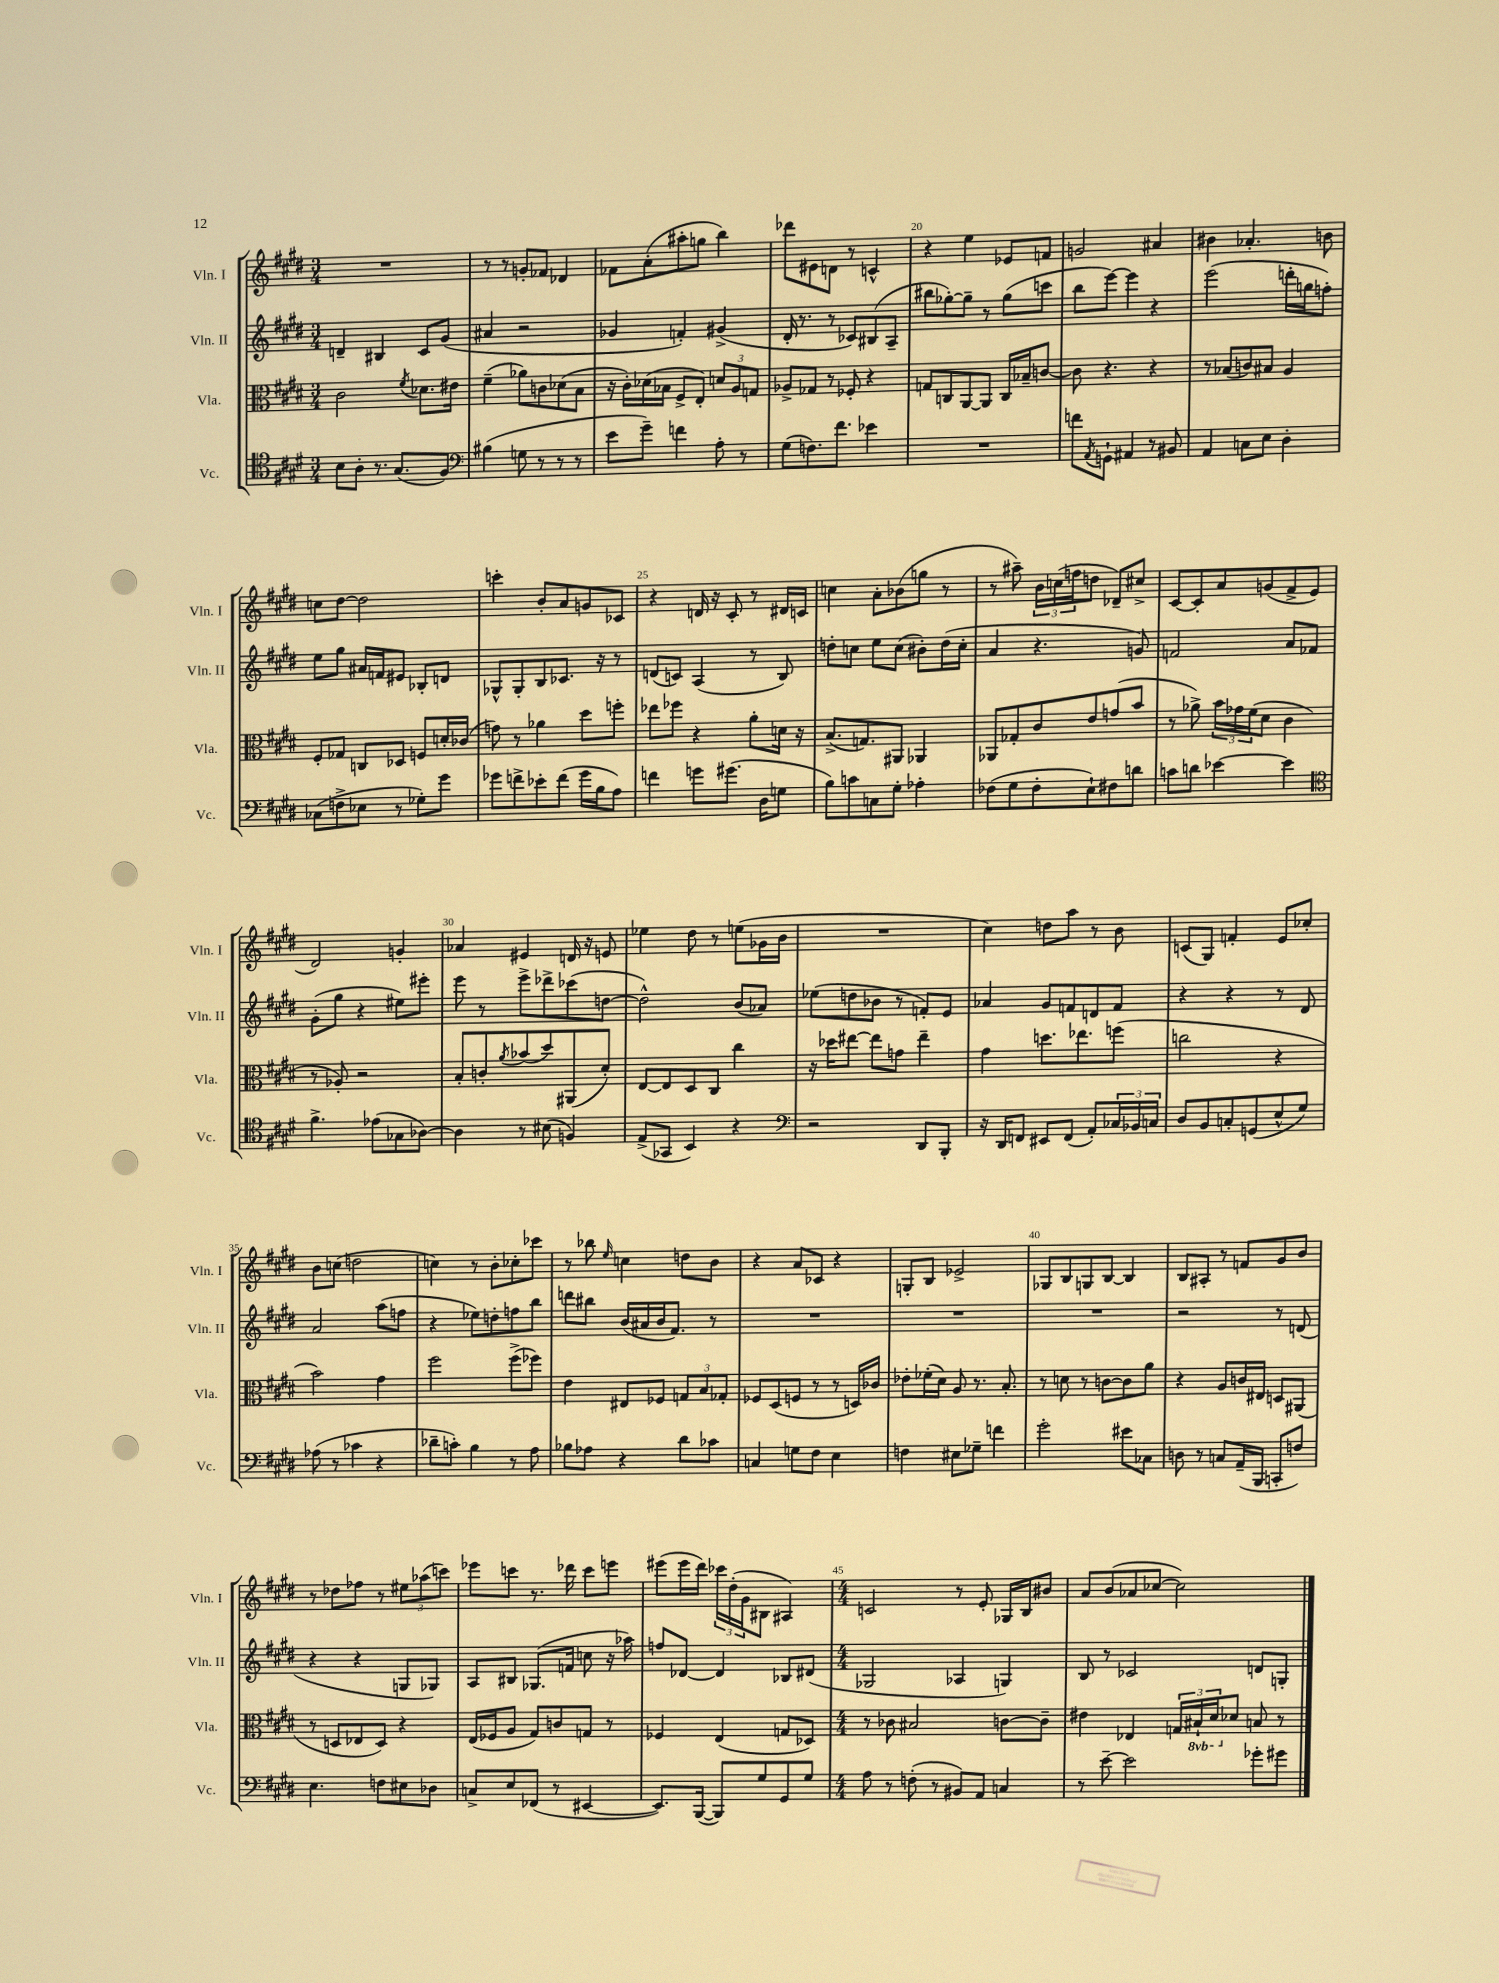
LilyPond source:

<<
\new StaffGroup <<
\new Staff = "s0" \with { instrumentName = "Vln. I" shortInstrumentName = "Vln. I" } {
    \clef treble \key e \major \numericTimeSignature \time 3/4
    R2. |
    r8 r8 g'8-. fes'8 des'4 |
    fes'8 a'8-.( ais''8-. g''8 b''4) |
    des'''8 eis'8 d'8 r8 c'4-^ |
    r4 e''4 ees'8 f'8 |
    g'2 ais'4 |
    bis'4 aes'4.-. b'8 |
    c''8 dis''8~ dis''2 |
    c'''4-. b'8-. a'8 g'8 ces'8 |
    r4 d'16 r16 cis'8-. r8 dis'16 c'16 |
    c''4 a'8-. bes'8( g''8 r8 |
    r8 ais''8--) \tuplet 3/2 { b'16 c''16( f''16 } d''8 des'8--) cis''8-> |
    cis'8~ cis'8-. a'8 g'8( fis'8-> e'8 |
    dis'2) g'4-. |
    aes'4 eis'4 d'16 r16 e'8 |
    ees''4 dis''8 r8 e''8( ges'16 b'16 |
    R2. |
    cis''4) d''8 a''8 r8 b'8 |
    c'8( gis8) f'4-. e'8 ces''8-. |
    b'8 c''8( d''2 |
    c''4) r8 b'8-. ces''8-. ces'''8 |
    r8 bes''8 \grace { e''16 } c''4 d''8 b'8 |
    r4 a'8 ces'8 r4 |
    g8-. b8 ees'2-> |
    ges8 b8 g8 b8~ b4 |
    b8 ais8-. r8 f'8 gis'8 b'8 |
    r8 des''8 fes''8 r8 \tuplet 3/2 { eis''8 aes''8( c'''8) } |
    ees'''8 c'''8 r8. des'''16 c'''8 e'''8 |
    eis'''8( eis'''16 dis'''16) \tuplet 3/2 { ces'''16 dis''16-.( gis'16 } bis8 ais4) |
    \numericTimeSignature \time 4/4 c'2 r8 e'8-. ges16 b16 bis'8 |
    a'8 b'8( aes'8 ces''8~ ces''2) \bar "|." |
}
\new Staff = "s1" \with { instrumentName = "Vln. II" shortInstrumentName = "Vln. II" } {
    \clef treble \key e \major \numericTimeSignature \time 3/4
    d'4-- bis4 cis'8 gis'8( |
    ais'4 r2 |
    ges'4 f'4-.) gis'4->( |
    dis'16-. r8. r8 ces'8) bis8( a8-- |
    bis''8 ges''8~-.) ges''8-- r8 ges''8( c'''8 |
    b''8 e'''8~) e'''4 r4 |
    e'''2( d'''16-. g''16 f''8-.) |
    e''8 gis''8 ais'16 f'16 eis'8 bes8-. d'8 |
    ges8-^ ges8-. b8 ces'8. r16 r8 |
    d'8( c'8) a4( r8 b8) |
    d''8-. c''8 e''8 c''8( bis'8-.) d''16( c''16-. |
    a'4 r4. g'8) |
    f'2 a'8 fes'8 |
    gis'8-.( gis''8 r4 eis''8) eis'''8-. |
    e'''8 r8 e'''8-> des'''8-> ces'''8( d''8~ |
    d''2-^) b'8( aes'8) |
    ees''8( d''8 bes'8 r8 f'8-.) e'8 |
    aes'4 gis'8 f'8 d'8 f'8 |
    r4 r4 r8 dis'8 |
    a'2 a''8( f''8 |
    r4 ees''8) d''8-. f''8 b''8 |
    d'''8 bis''8 b'16( ais'16 b'16 fis'8.) r8 |
    R2. |
    R2. |
    R2. |
    r2 r8 d'8( |
    r4 r4 g8 ges8) |
    a8 bis8 ges8.( f'16 c''8 r16 aes''16) |
    f''8 des'8~ des'4 bes8 dis'8( |
    \numericTimeSignature \time 4/4 ges2 aes4 g4) |
    b8 r8 ces'2 d'8 g8-. \bar "|." |
}
\new Staff = "s2" \with { instrumentName = "Vla." shortInstrumentName = "Vla." } {
    \clef alto \key e \major \numericTimeSignature \time 3/4 \set Staff.ottavationMarkups = #ottavation-simple-ordinals
    cis'2 \acciaccatura { fis'8 } des'8. eis'16 |
    fis'4--( aes'8) c'8 des'8( b8 |
    r16 cis'16-.) des'16( bes16 fis8-> e8-.) \tuplet 3/2 { d'8 a8 g8 } |
    aes8-> ges8 r8 fes8-. r4 |
    g8 c8 a,8~ a,8 c16 bes16-- c'8~ |
    c'8 r4. r4 |
    r8 bes8( c'8) bis8 a4 |
    fis8-. ges8 c8 des8 f8 d'16-. ces'16( |
    g'8) r8 aes'4 dis''8 f''8-. |
    ees''8 fes''8 r4 a'8-. d'16 r16 |
    b8.->( g8.) ais,8 aes,4 |
    aes,8 ges8-. cis'8 e'8 g'8( b'8 |
    r8 aes'8->) \tuplet 3/2 { b'16 ges'16 fis'16( } dis'8 cis'4 |
    r8 aes8-.) r2 |
    b8-. c'8-. \acciaccatura { a'8 } bes'8( dis''8) ais,8( dis'8-.) |
    e8~ e8 dis8 cis8 cis''4 |
    r16 des''16 eis''8~ eis''8 g'8 eis''4-- |
    gis'4 d''8. ees''8. f''8( |
    c''2 r4 |
    b'2) gis'4 |
    fis''2 fis''8->( fes''8) |
    e'4 eis8 fes8 \tuplet 3/2 { g8 b8 ges8-. } |
    fes8 dis8( f8 r8 r8 d16) ces'16 |
    ees'8-. fes'16-.( dis'16) a8 r8. b8.-. |
    r8 d'8 r8 c'8~ c'8 a'8 |
    r4 a8 c'16 eis16 d8 ais,8( |
    r8 d8 ees8 d8) r4 |
    e16( fes16 a8 gis8) c'8 g8 r8 |
    fes4 e4( g8 des8) |
    \numericTimeSignature \time 4/4 r8 ces'8 bis2 c'8~ c'8-- |
    eis'4 ees4 \tuplet 3/2 { g16 \ottava #-1 bis,16-! dis16 \ottava #0 } des'8 b!8 r8 \bar "|." |
}
\new Staff = "s3" \with { instrumentName = "Vc." shortInstrumentName = "Vc." } {
    \clef tenor \key e \major \numericTimeSignature \time 3/4
    b8 a8-. r8. gis8.( fis8) |
    \clef bass bis4( g8 r8 r8 r8 |
    e'8 gis'8--) f'4 a8-. r8 |
    gis8( f8.) fis'8. ees'4 |
    R2. |
    f'8 \acciaccatura { a,8 } g,8-! ais,4 r8 bis,8 |
    a,4 c8 e8 dis4-. |
    ces8( f8-> ees8 r8 ges8-.) gis'8 |
    ges'8 f'8-> ees'8-. f'8( ges'16 b16 a8) |
    f'4 g'8 gis'8.( dis16 g8 |
    b8) c'8 c8 gis8-. aes4-. |
    fes8( gis8 fes8-. e8-!) fis8 d'8 |
    c'8 d'8 ees'4~ ees'4 |
    \clef tenor fis'4.-> ees'8( ges8 aes8~) |
    aes4 r8 bis8( f4) |
    e8->( ges,8 b,4) r4 |
    \clef bass r2 dis,8 b,,8-. |
    r16 dis,16 f,8 eis,8 f,8( a,8-.) \tuplet 3/2 { ces16 bes,16 c16 } |
    dis8 b,8 c8-. g,8( e8-^ gis8) |
    aes8( r8 ces'4 r4 |
    des'8-- c'8-.) b4 r8 a8 |
    bes8 aes8 r4 dis'8 ces'8 |
    c4 g8 fis8 e4 |
    f4 eis8 ges8-- f'4 |
    gis'2-. eis'8 ces8 |
    d8 r8 c8 a,16--( b,,16 c,8-. f8) |
    e4. f8 eis8 des8 |
    c8-> e8 fes,8( r8 eis,4~ |
    eis,8.) b,,16~( b,,8) gis8 gis,8 gis8 |
    \numericTimeSignature \time 4/4 a8 r8 f8-.( r8 bis,8) a,8 c4 |
    r8 e'8~-- e'2 ges'8-. gis'8 \bar "|." |
}
>>
>>
\layout { \context { \Score currentBarNumber = #16 \override BarNumber.break-visibility = ##(#f #t #t) barNumberVisibility = #(every-nth-bar-number-visible 5) } }
